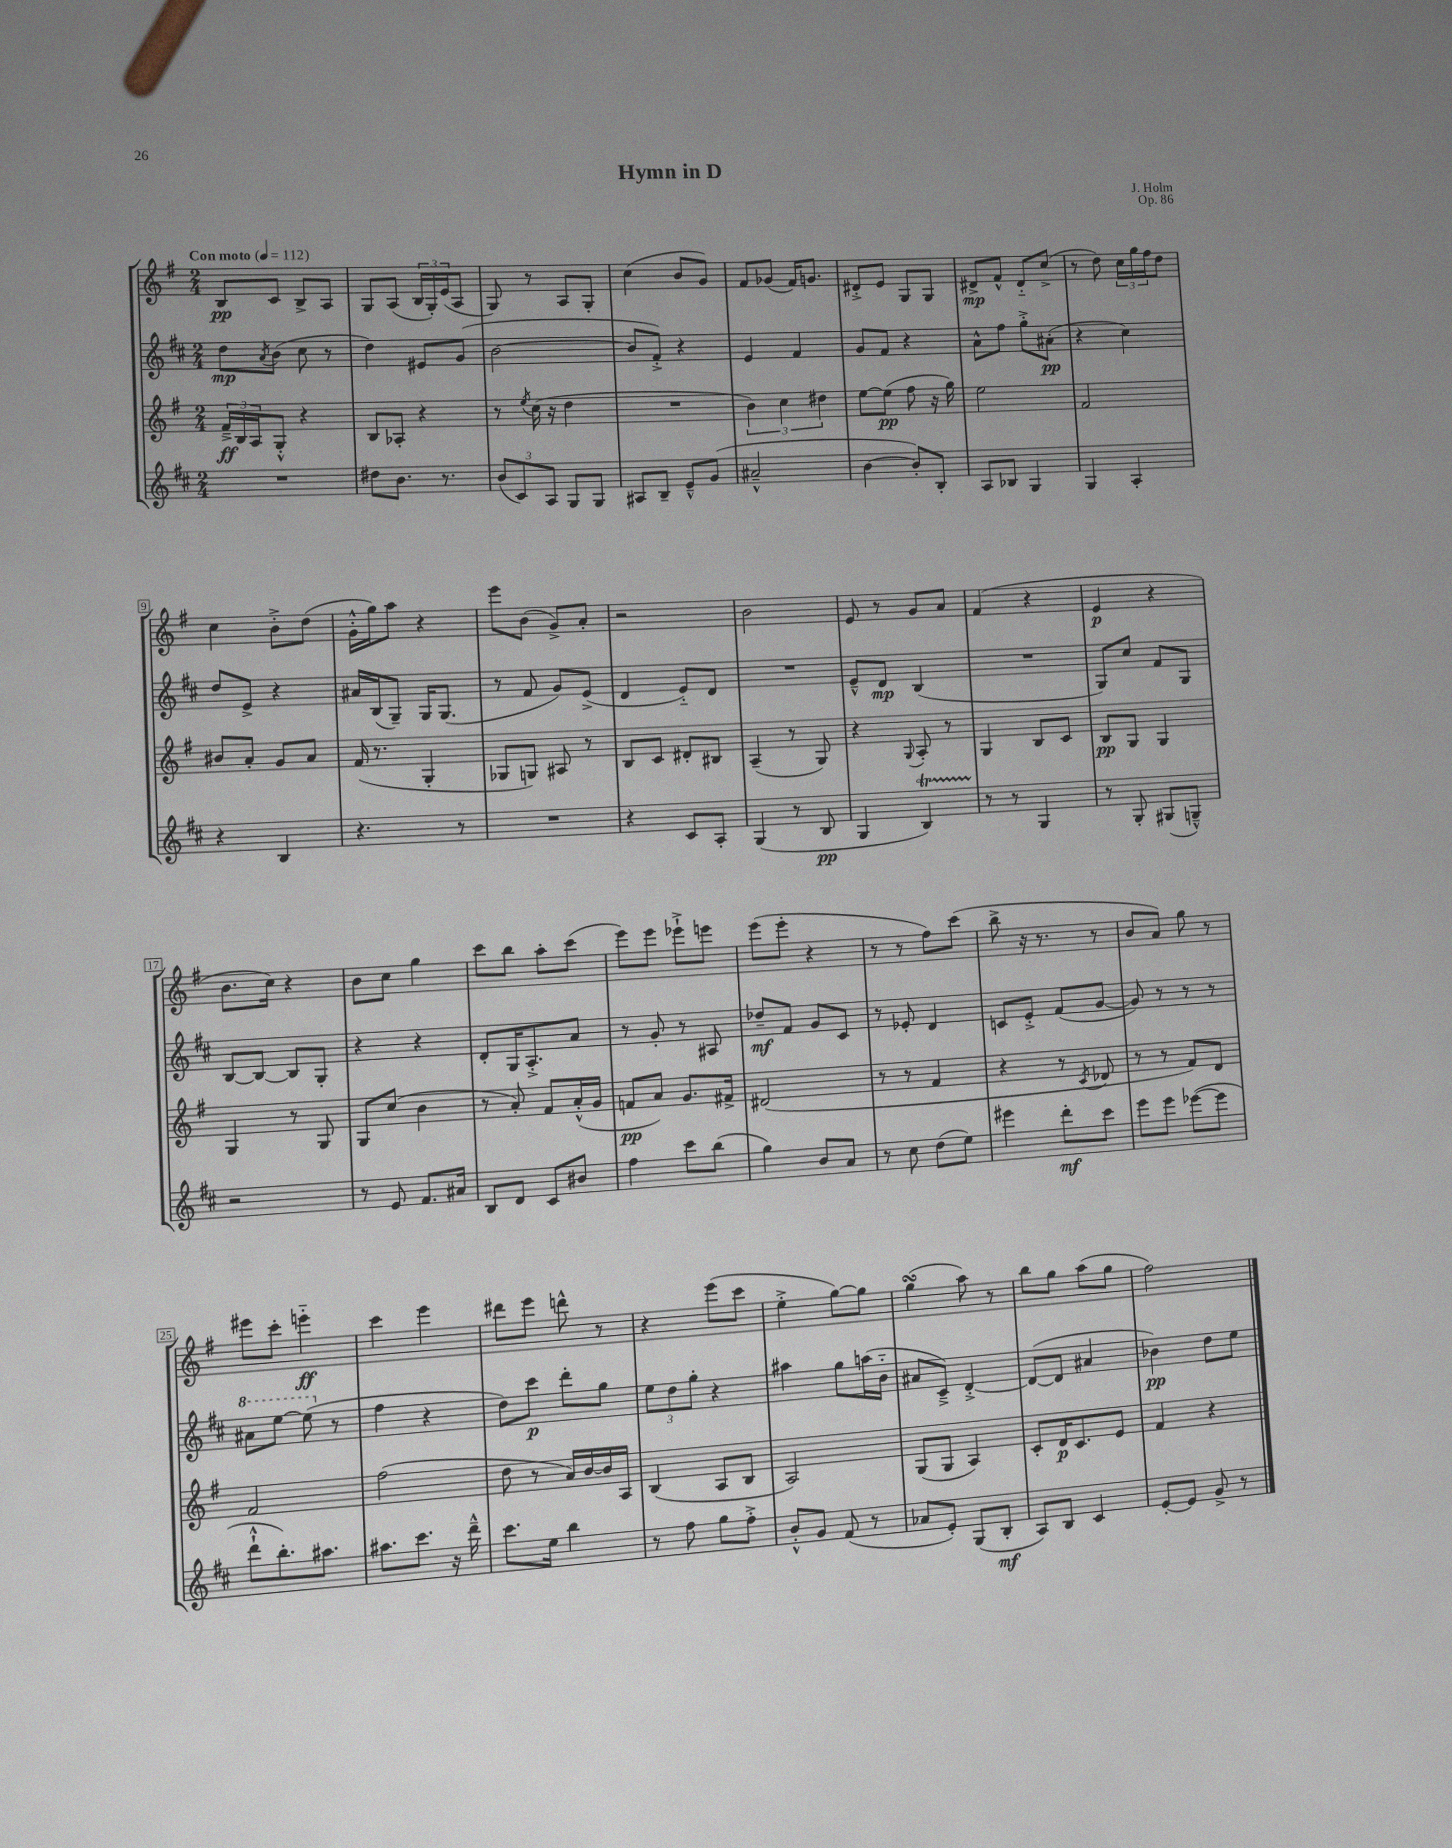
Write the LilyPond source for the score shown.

\header { title = "Hymn in D" composer = "J. Holm" opus = "Op. 86" }
<<
\new StaffGroup <<
\new Staff = "s0" {
    \clef treble \key g \major \numericTimeSignature \time 2/4 \tempo "Con moto" 4 = 112
    b8\pp c'8 b8-> a8 |
    g8 a8( \tuplet 3/2 { b16 g16-.) e'16( } a8 |
    g8) r8 a8 g8-. |
    c''4( b'8 g'8) |
    fis'8 ges'8( fis'16) g'8. |
    dis'8-.-> e'8 g8 g8 |
    dis'8->\mp fis'8-^ dis'8-_ c''8->( |
    r8 d''8) \tuplet 3/2 { c''16 g''16 fis''16 } d''8 |
    c''4 b'8-.-> d''8( |
    g'16-.-^ g''16) a''8 r4 |
    e'''8 b'8( g'8->) a'8-. |
    r2 |
    b'2 |
    e'8 r8 g'8 a'8 |
    fis'4( r4 |
    e'4\p r4 |
    b'8. c''16) r4 |
    b'8 c''8 g''4 |
    c'''8 b''8 a''8-. c'''8( |
    e'''8) e'''8 ees'''8-!-> e'''8 |
    e'''8( e'''8-. r4 |
    r8 r8 fis''8) c'''8( |
    b''8-> r16 r8. r8 |
    b'8 a'8) g''8 r8 |
    eis'''8 c'''8-. e'''4-_\ff |
    c'''4 e'''4 |
    dis'''8 e'''8 d'''8-^ r8 |
    r4 e'''8( c'''8 |
    e''4-.-> g''8~) g''8 |
    g''4\turn( a''8) r8 |
    b''8 g''8 a''8( g''8 |
    fis''2) \bar "|." |
}
\new Staff = "s1" {
    \clef treble \key d \major \numericTimeSignature \time 2/4
    d''8\mp \acciaccatura { a'8 } b'8( cis''8 r8 |
    d''4) eis'8 g'8( |
    b'2~ |
    b'8 fis'8-.->) r4 |
    e'4 fis'4 |
    g'8 fis'8 r4 |
    a'8-^ fis''8 g''8-.-> ais'8-.\pp( |
    r4 cis''4) |
    d''8 e'8-> r4 |
    ais'16 b16( g8--) g16 g8.( |
    r8 fis'8 g'8) e'8->( |
    d'4 e'8-_) d'8 |
    R2 |
    e'8---^ d'8\mp b4( |
    R2 |
    g8) cis''8 fis'8 g8 |
    b8~ b8~ b8 g8-. |
    r4 r4 |
    d'8-. g16 a8.-.-> a'8 |
    r8 g'8-. r8 ais8 |
    des''8--\mf fis'8 g'8 cis'8 |
    r8 ees'8-. d'4 |
    c'8 e'8-.-> fis'8( g'8~ |
    g'8) r8 r8 r8 |
    \ottava #1 ais''8 e'''8~ e'''8( \ottava #0 r8 |
    fis''4 r4 |
    d''8) cis'''8\p d'''8-. g''8 |
    \tuplet 3/2 { e''8 d''8 g''8-. } r4 |
    ais''4 g''8 a''16( b'16-_ |
    ais'8 cis'8--->) d'4~-.-> |
    d'8~( d'8 ais'4 |
    bes'4\pp) d''8 e''8 \bar "|." |
}
\new Staff = "s2" {
    \clef treble \key g \major \numericTimeSignature \time 2/4
    \tuplet 3/2 { fis'16--->\ff b16 a16 } g8-.-^ r4 |
    b8 aes8-. r4 |
    r8 \acciaccatura { e''8 } c''16( r16 d''4 |
    R2 |
    \tuplet 3/2 { b'4) c''4 dis''4 } |
    e''8~ e''8\pp( fis''8 r16 g''16) |
    e''2 |
    fis'2 |
    bis'8 a'8-. g'8 a'8 |
    fis'16( r8. g4-. |
    ges8 g8) ais8 r8 |
    b8 c'8 dis'8-. bis8 |
    a4--( r8 g8) |
    r4 \appoggiatura { g8 } a8-. r8 |
    g4 b8 c'8 |
    b8\pp g8 g4 |
    g4 r8 g8 |
    g8 c''8( b'4 |
    r8 a'8-.) fis'8 a'16-.-^( g'16 |
    f'8\pp a'8) g'8. fis'16-> |
    dis'2( |
    r8 r8 fis'4 |
    r4 r8 \acciaccatura { c'8 } des'8 |
    r8 r8 fis'8) d'8 |
    fis'2 |
    fis''2( |
    d''8 r8 a'16) b'16~ b'16 a16 |
    b4( a8 b8 |
    a2) |
    g8( g8 a4) |
    c'8-. d'16\p c'8. e'8 |
    fis'4 r4 \bar "|." |
}
\new Staff = "s3" {
    \clef treble \key d \major \numericTimeSignature \time 2/4
    R2 |
    dis''8 b'8. r8. |
    \tuplet 3/2 { b'8( cis'8) a8 } g8 g8 |
    ais8 b8-- e'8---^ g'8( |
    ais'2---^ |
    b'4~ b'8-.) b8-. |
    a8 bes8 g4 |
    g4 a4-. |
    r4 b4 |
    r4. r8 |
    R2 |
    r4 cis'8 a8-. |
    g4( r8 b8\pp |
    g4 b4\startTrillSpan) |
    r8\stopTrillSpan r8 g4 |
    r8 g8-. gis8( g8---^) |
    r2 |
    r8 e'8 fis'8. ais'16 |
    b8 d'8 cis'8 bis'8 |
    fis''4 cis'''8 b''8( |
    g''4) b'8 a'8 |
    r8 cis''8 d''8( e''8) |
    eis'''4 d'''8-.\mf cis'''8 |
    e'''8 e'''8 ees'''8~( ees'''8 |
    d'''8-!-^ b''8.-.) ais''8. |
    ais''8. cis'''8. r16 d'''16---^ |
    cis'''8. e''16 b''4 |
    r8 fis''8 g''8 fis''8-.-> |
    b'8-.-^ g'8 fis'8( r8 |
    aes'8 e'8-.) g8( b8-.\mf |
    a8) b8 cis'4 |
    e'8~-. e'8 g'8-> r8 \bar "|." |
}
>>
>>
\layout { \context { \Score \override BarNumber.stencil = #(make-stencil-boxer 0.1 0.3 ly:text-interface::print) } }
